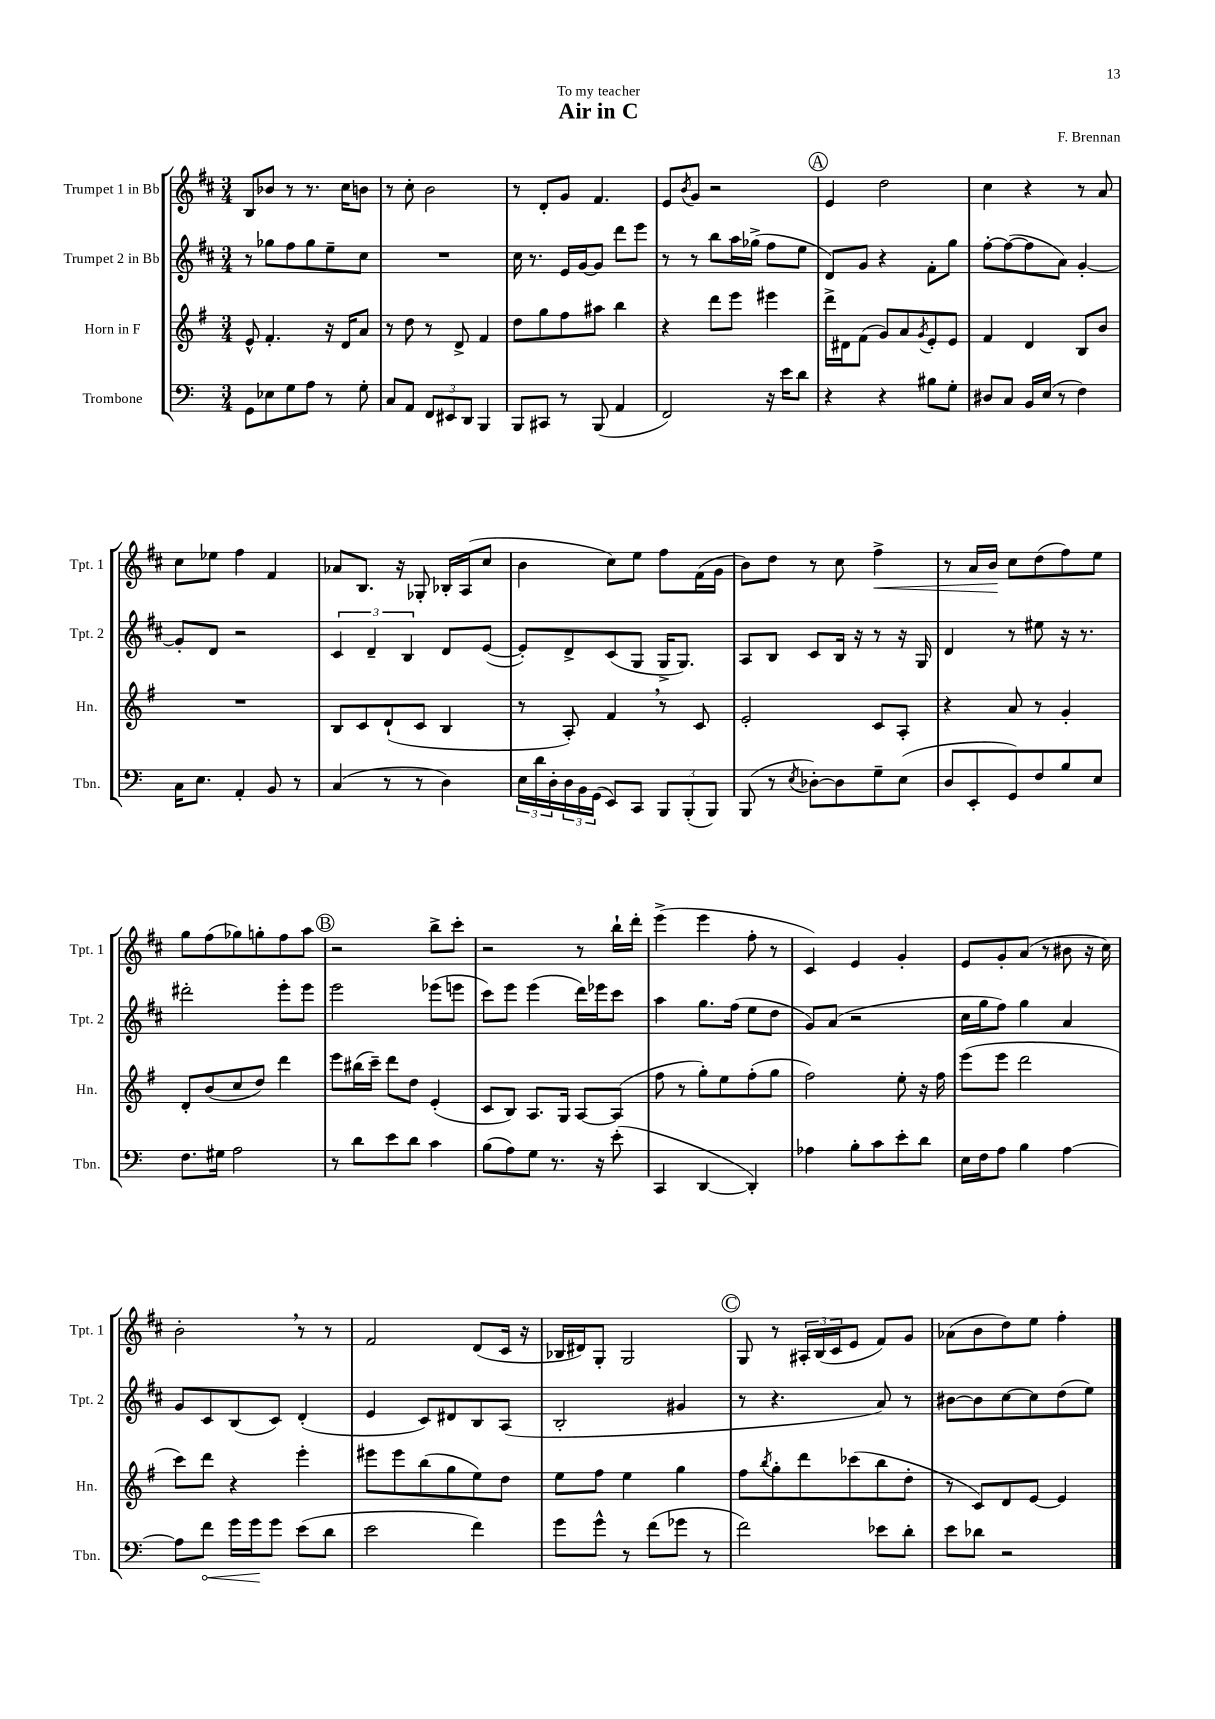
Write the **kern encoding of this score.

**kern	**dynam	**kern	**kern	**kern	**dynam
*part4	*part4	*part3	*part2	*part1	*part1
*staff4	*staff4	*staff3	*staff2	*staff1	*staff1
*I"Trombone	*	*I"Horn in F	*I"Trumpet 2 in Bb	*I"Trumpet 1 in Bb	*
*I'Tbn.	*	*I'Hn.	*I'Tpt. 2	*I'Tpt. 1	*
*clefF4	*	*clefG2	*clefG2	*clefG2	*
*k[]	*	*k[f#]	*k[f#c#]	*k[f#c#]	*
*M3/4	*	*M3/4	*M3/4	*M3/4	*
=1	=1	=1	=1	=1	=1
8GG\L	.	8e^^/	8r	8B/L	.
8E-X\	.	4.f#'/	8gg-X\L	8b-X/J	.
8G\	.	.	8ff#\	8r	.
8A\J	.	.	8gg-\	8.r	.
8r	.	16r	8ee~\	.	.
.	.	16d/KL	.	16cc#\KL	.
8G'\	.	8a/J	8cc#\J	8bn\J	.
=2	=2	=2	=2	=2	=2
8C/L	.	8r	2.r	8r	.
8AA/J	.	8dd\	.	8cc#'\	.
12FF/L	.	8r	.	2b\	.
12EE#X/	.	.	.	.	.
.	.	8d^/	.	.	.
12DD/J	.	.	.	.	.
4BBB/	.	4f#/	.	.	.
=3	=3	=3	=3	=3	=3
8BBB/L	.	8dd\L	16cc#\	8r	.
.	.	.	8.r	.	.
8CC#X/J	.	8gg\	.	8d'/L	.
8r	.	8ff#\	16e/LL	8g/J	.
.	.	.	[16g/J	.	.
(8BBB/	.	8aa#X\J	8g/J]	4.f#/	.
4AA/	.	4bb\	8ddd\L	.	.
.	.	.	8eee\J	.	.
=4	=4	=4	=4	=4	=4
2FF/)	.	4r	8r	8e/L	.
.	.	.	.	8qb/	.
.	.	.	8r	8g/J	.
.	.	8ddd\L	8bb\L	2r	.
.	.	8eee\J	16aa\L	.	.
.	.	.	(16gg-X^\JJ	.	.
16r	.	4eee#X\	8ff#\L	.	.
16e\KL	.	.	.	.	.
8d\J	.	.	8ee\J	.	.
!!LO:REH:place=s1:t=A
=5	=5	=5	=5	=5	=5
4r	.	16ddd^\LL	8d/L)	4e/	.
.	.	16d#X\J	.	.	.
.	.	(8f#\J	8g/J	.	.
4r	.	8g/L)	4r	2dd\	.
.	.	8a/	.	.	.
.	.	8qg/	.	.	.
8B#X\L	.	8e'/	8f#'\L	.	.
8G'\J	.	8e/J	8gg\J	.	.
=6	=6	=6	=6	=6	=6
8D#X/L	.	4f#/	[8ff#'\L	4cc#\	.
8C/J	.	.	(8ff#\_	.	.
16BB/LL	.	4d/	8ff#\]	4r	.
(16E/JJ	.	.	.	.	.
8r	.	.	8a\J)	.	.
4F\)	.	8B/L	[4g'/	8r	.
.	.	8b/J	.	8a/	.
!!LO:LB:g=z
=7	=7	=7	=7	=7	=7
16C\KL	.	2.r	8g'/L]	8cc#\L	.
8.E\J	.	.	.	.	.
.	.	.	8d/J	8ee-X\J	.
4AA'/	.	.	2r	4ff#\	.
8BB/	.	.	.	4f#/	.
8r	.	.	.	.	.
=8	=8	=8	=8	=8	=8
(4C/	.	8B/L	6c#/	8a-X/L	.
.	.	8c/	.	8.B/J	.
.	.	.	6d~/	.	.
8r	.	(8d`/	.	.	.
.	.	.	.	16r	.
.	.	.	6B/	.	.
8r	.	8c/J	.	8G-X'/	.
4D\)	.	4B/	8d/L	16B-X'/LL	.
.	.	.	.	(16A/J	.
.	.	.	([8e/J	8cc#/J	.
=9	=9	=9	=9	=9	=9
24E\LL	.	8r	8e'/L])	4b\	.
24d\	.	.	.	.	.
24D'\	.	.	.	.	.
24D\	.	8A'/)	8d^/	.	.
24BB\	.	.	.	.	.
(24GG\JJ	.	.	.	.	.
8EE/L)	.	4f#,/	(8c#/	8cc#\L)	.
8CC/J	.	.	8G/J	8ee\J	.
12BBB/L	.	8r	16G^/KL	8ff#\L	.
.	.	.	8.G/J)	.	.
(12BBB'/	.	.	.	.	.
.	.	8c/	.	(16f#\L	.
12BBB/J)	.	.	.	.	.
.	.	.	.	16g\JJ	.
=10	=10	=10	=10	=10	=10
(8BBB/	.	2e'/	8A/L	8b\L)	.
8r	.	.	8B/J	8dd\J	.
8qE/	.	.	.	.	.
[8D-X'\L)	.	.	8c#/L	8r	.
8D-\]	.	.	16B/Jk	8cc#\	.
.	.	.	16r	.	.
!	!	!	!	!	!LO:HP:b
8G~\	.	8c/L	8r	4ff#^\	<
(8E\J	.	8A'/J	16r	.	.
.	.	.	16G/	.	.
=11	=11	=11	=11	=11	=11
8D/L	.	4r	4d/	8r	.
8EE'/	.	.	.	16a/LL	.
.	.	.	.	16b/JJ	.
8GG/)	.	8a/	8r	8cc#\L	[
8F/	.	8r	8ee#X\	(8dd\	.
8B/	.	4g'/	16r	8ff#\)	.
.	.	.	8.r	.	.
8E/J	.	.	.	8ee\J	.
!!LO:LB:g=z
=12	=12	=12	=12	=12	=12
8.F\L	.	8d'/L	2ddd#X'\	8gg\L	.
.	.	(8b/	.	(8ff#\	.
16G#X\Jk	.	.	.	.	.
2A\	.	8cc/	.	8gg-X\)	.
.	.	8dd/J)	.	8ggn'\	.
.	.	4ddd\	8eee'\L	8ff#\	.
.	.	.	8eee\J	8aa\J	.
!!LO:REH:place=s1:t=B
=13	=13	=13	=13	=13	=13
8r	.	8eee\L	2eee\	2r	.
8d\L	.	(16bb#X\L	.	.	.
.	.	16ccc~\JJ)	.	.	.
8e\	.	8ddd\L	.	.	.
8d\J	.	8dd\J	.	.	.
4c\	.	(4e'/	(8eee-X\L	8bb^\L	.
.	.	.	8eeen\J	8ccc#'\J	.
=14	=14	=14	=14	=14	=14
(8B\L	.	8c/L	8ccc#\L)	2r	.
8A\)	.	8B/J)	8eee\J	.	.
8G\J	.	8.A/L	(4eee\	.	.
8.r	.	.	.	.	.
.	.	16G/Jk	.	.	.
.	.	[8A/L	16ddd\LL)	8r	.
16r	.	.	16eee-X\J	.	.
(8e'\	.	(8A/J]	8ccc#\J	16bb`\LL	.
.	.	.	.	16ddd'\JJ	.
=15	=15	=15	=15	=15	=15
4CC/	.	8ff#\	4aa\	(4eee^\	.
.	.	8r	.	.	.
[4DD/	.	8gg'\L)	8.gg\L	4eee\	.
.	.	8ee\	.	.	.
.	.	.	(16ff#\Jk	.	.
4DD'/])	.	(8ff#'\	8ee\L	8ff#'\	.
.	.	8gg\J	8dd\J	8r	.
=16	=16	=16	=16	=16	=16
4A-X\	.	2ff#\)	8g/L)	4c#/)	.
.	.	.	(8a/J	.	.
8B'\L	.	.	2r	4e/	.
8c\	.	.	.	.	.
8e'\	.	8ee'\	.	4g'/	.
8d\J	.	16r	.	.	.
.	.	16ff#\	.	.	.
=17	=17	=17	=17	=17	=17
16E\LL	.	(8eee\L	16cc#\LL	8e/L	.
16F\J	.	.	16gg\J	.	.
8A\J	.	8eee\J	8ff#\J)	8g'/	.
4B\	.	2ddd\	4gg\	(8a/J	.
.	.	.	.	8r	.
[4A\	.	.	4a/	8b#X\	.
.	.	.	.	16r	.
.	.	.	.	16cc#\)	.
!!LO:LB:g=z
=18	=18	=18	=18	=18	=18
8A\L]	.	8ccc\L)	8g/L	2b',\	.
!	!LO:HP:b	!	!	!	!
8f\J	<	8ddd\J	8c#/	.	.
16g\LL	.	4r	(8B/	.	.
16g\J	.	.	.	.	.
8g\J	[	.	8c#/J)	.	.
(8e\L	.	4eee'\	(4d'/	8r	.
8d\J	.	.	.	8r	.
=19	=19	=19	=19	=19	=19
2e\	.	8eee#X\L	4e/	2f#/	.
.	.	8eee#\	.	.	.
.	.	(8bb\	8c#/L)	.	.
.	.	8gg\	8d#X/	.	.
4f\)	.	8ee\)	8B/	(8d/L	.
.	.	8dd\J	(8A/J	16c#/Jk	.
.	.	.	.	16r	.
=20	=20	=20	=20	=20	=20
8g\L	.	8ee\L	2B'/	16B-X/LL	.
.	.	.	.	16d#X/J)	.
8g^^\J	.	8ff#\J	.	8G'/J	.
8r	.	4ee\	.	2G/	.
(8f\L	.	.	.	.	.
8g-X\J	.	4gg\	4g#X/	.	.
8r	.	.	.	.	.
!!LO:REH:place=s1:t=C
=21	=21	=21	=21	=21	=21
2f\)	.	8ff#\L	8r	8G/	.
.	.	8qbb/	.	.	.
.	.	8gg'\	4.r	8r	.
.	.	8ddd\	.	24A#X'/LL	.
.	.	.	.	(24B/	.
.	.	.	.	24c#/J	.
.	.	(8ccc-X\	.	8e/J	.
8e-X\L	.	8bb\	8a/)	8f#/L)	.
8d'\J	.	8dd'\J	8r	8g/J	.
=22	=22	=22	=22	=22	=22
8e\L	.	8r	[8b#X\L	(8a-X\L	.
8d-X\J	.	8c/L)	8b#\]	8b\	.
2r	.	8d/	[8cc#\	8dd\)	.
.	.	[8e/J	8cc#\]	8ee\J	.
.	.	4e/]	(8dd\	4ff#'\	.
.	.	.	8ee\J)	.	.
==	==	==	==	==	==
*-	*-	*-	*-	*-	*-
